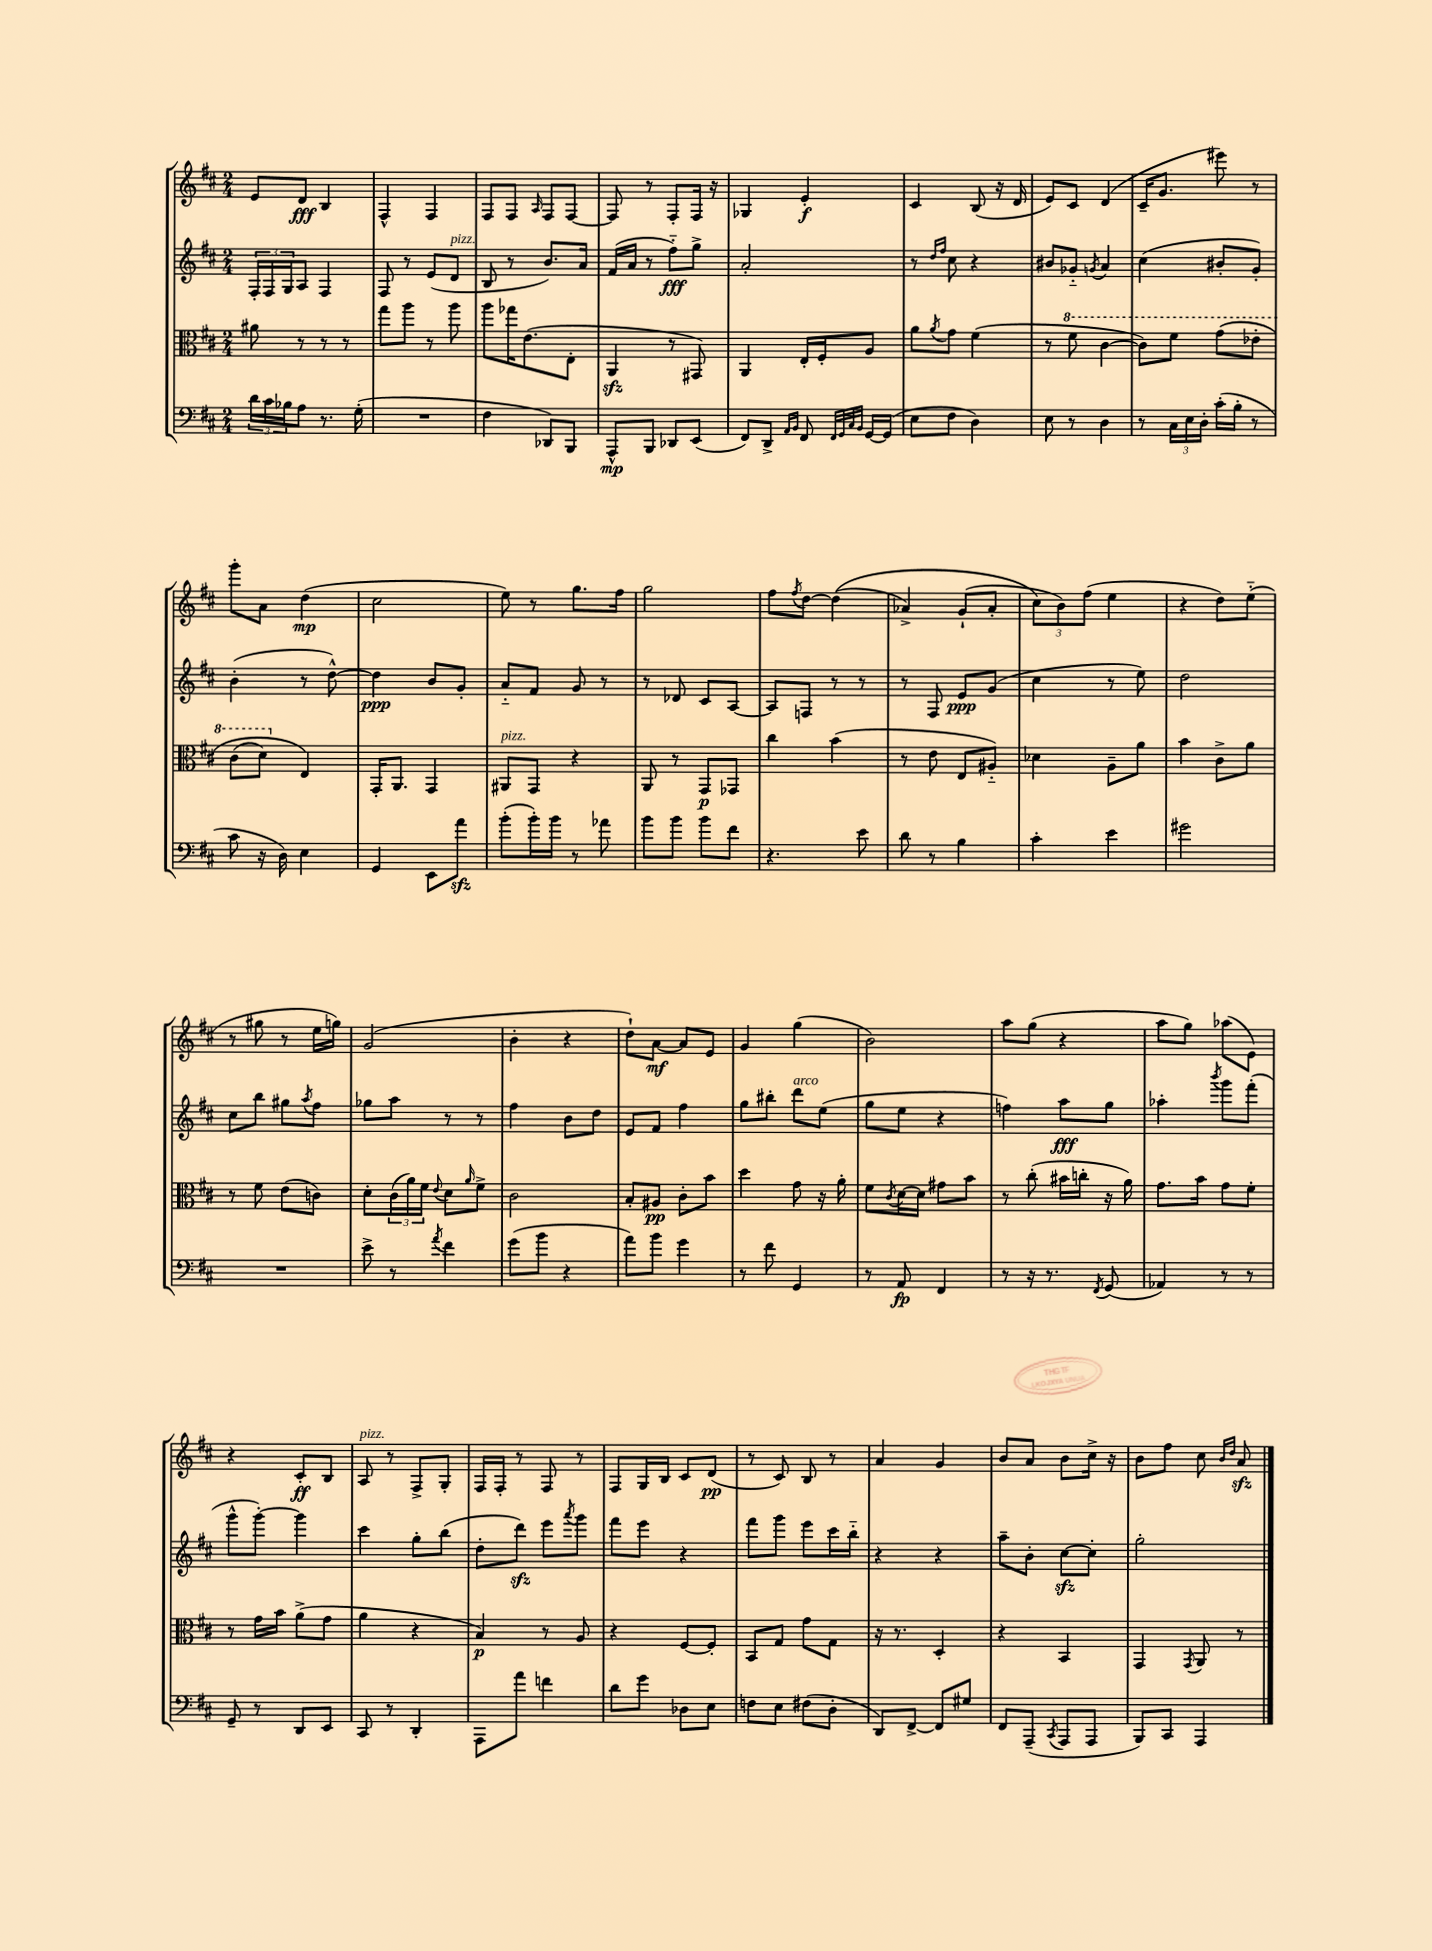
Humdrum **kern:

**kern	**dynam	**kern	**dynam	**kern	**dynam	**kern	**dynam
*part4	*part4	*part3	*part3	*part2	*part2	*part1	*part1
*staff4	*staff4	*staff3	*staff3	*staff2	*staff2	*staff1	*staff1
*clefF4	*	*clefC3	*	*clefG2	*	*clefG2	*
*k[f#c#]	*	*k[f#c#]	*	*k[f#c#]	*	*k[f#c#]	*
*M2/4	*	*M2/4	*	*M2/4	*	*M2/4	*
=43	=43	=43	=43	=43	=43	=43	=43
24d\LL	.	8a#X\	.	24F#'/LL	.	8e/L	.
24c#\	.	.	.	24F#/	.	.	.
24B-X\J	.	.	.	24G/J	.	.	.
8A\J	.	8r	.	8A/J	.	8d/J	fff
8.r	.	8r	.	4F#/	.	4B/	.
.	.	8r	.	.	.	.	.
(16G'\	.	.	.	.	.	.	.
=44	=44	=44	=44	=44	=44	=44	=44
2r	.	8gg\L	.	8F#/	.	4F#^^/	.
.	.	8aa\J	.	8r	.	.	.
.	.	8r	.	(8e/L	.	4F#/	.
!	!	!	!	!LO:TX:a:i:t=pizz.	!	!	!
.	.	8aa\	.	8d/J	.	.	.
=45	=45	=45	=45	=45	=45	=45	=45
4F#\	.	8aa\L	.	8B/	.	8F#/L	.
.	.	16gg-X\K	.	8r	.	8F#/J	.
.	.	(8.e\	.	.	.	.	.
.	.	.	.	.	.	16qqA/	.
8DD-X/L)	.	.	.	8.b/L)	.	8F#/L	.
8BBB/J	.	8E'\J	.	.	.	[8F#/J	.
.	.	.	.	16a/Jk	.	.	.
=46	=46	=46	=46	=46	=46	=46	=46
8AAA^^/L	mp	4AAzz/	.	(16f#/LL	.	8F#/]	.
.	.	.	.	16a/JJ	.	.	.
8BBB/J	.	.	.	8r	.	8r	.
8DD-X/L	.	8r	.	8ff#\L)	fff	8F#'/L	.
(8EE/J	.	8GG#X/)	.	8gg^\J	.	16F#/Jk	.
.	.	.	.	.	.	16r	.
=47	=47	=47	=47	=47	=47	=47	=47
8FF#/L)	.	4AA/	.	2a'/	.	4G-X/	.
8DD^/J	.	.	.	.	.	.	.
16qqAA/LL	.	.	.	.	.	.	.
16qqBB/JJ	.	.	.	.	.	.	.
8FF#/	.	16E'/LL	.	.	.	4e'/	f
.	.	16F#'/J	.	.	.	.	.
32qqFF#/LLL	.	.	.	.	.	.	.
32qqGG/	.	.	.	.	.	.	.
32qqC#/	.	.	.	.	.	.	.
32qqBB/JJJ	.	.	.	.	.	.	.
[16GG/LL	.	8A/J	.	.	.	.	.
(16GG/JJ]	.	.	.	.	.	.	.
=48	=48	=48	=48	=48	=48	=48	=48
8E\L	.	8a\L	.	8r	.	4c#/	.
.	.	.	.	16qqdd/LL	.	.	.
.	.	8qa/	.	16qqff#/JJ	.	.	.
8F#\J	.	8g\J	.	8cc#\	.	.	.
4D\)	.	(4f#\	.	4r	.	(8B/	.
.	.	.	.	.	.	16r	.
.	.	.	.	.	.	16d/	.
=49	=49	=49	=49	=49	=49	=49	=49
8E\	.	8r	.	8b#X/L	.	8e/L)	.
*	*	*8va	*	*	*	*	*
8r	.	8ff#\	.	8g-X/J	.	8c#/J	.
.	.	.	.	8qgn/	.	.	.
4D\	.	[4cc#\	.	4a/	.	(4d/	.
=50	=50	=50	=50	=50	=50	=50	=50
8r	.	8cc#\L])	.	(4cc#\	.	16c#~/KL	.
.	.	.	.	.	.	8.g/J	.
24C#\LL	.	8ff#\J	.	.	.	.	.
24E\	.	.	.	.	.	.	.
24D'\JJ	.	.	.	.	.	.	.
(16c#'\LL	.	(8gg\L	.	8b#X'/L	.	8eee#X\)	.
16B'\JJ	.	.	.	.	.	.	.
8r	.	8ee-X'\J	.	8g'/J)	.	8r	.
!!LO:LB:g=z
=51	=51	=51	=51	=51	=51	=51	=51
8c#\	.	(8cc#\L	.	(4b'\	.	8ggg'\L	.
16r	.	8dd\J)	.	.	.	8a\J	.
16D\)	.	.	.	.	.	.	.
*	*	*X8va	*	*	*	*	*
4E\	.	4E/)	.	8r	.	(4dd\	mp
.	.	.	.	[8dd^^\)	.	.	.
=52	=52	=52	=52	=52	=52	=52	=52
4GG/	.	16GG'/KL	.	4dd\]	ppp	2cc#\	.
.	.	8.AA/J	.	.	.	.	.
8EE\L	.	4GG/	.	8b/L	.	.	.
8azz\J	.	.	.	8g'/J	.	.	.
=53	=53	=53	=53	=53	=53	=53	=53
!	!	!LO:TX:a:i:t=pizz.	!	!	!	!	!
(8b'\L	.	8AA#X/L	.	8a/L	.	8ee\)	.
16b'\L)	.	8GG/J	.	8f#/J	.	8r	.
16b\JJ	.	.	.	.	.	.	.
8r	.	4r	.	8g/	.	8.gg\L	.
8a-X\	.	.	.	8r	.	.	.
.	.	.	.	.	.	16ff#\Jk	.
=54	=54	=54	=54	=54	=54	=54	=54
8b\L	.	8AA/	.	8r	.	2gg\	.
8b\J	.	8r	.	8d-X/	.	.	.
8b\L	.	8GG/L	p	8c#/L	.	.	.
8f#\J	.	8GG-X/J	.	[8A/J	.	.	.
=55	=55	=55	=55	=55	=55	=55	=55
4.r	.	4cc#\	.	8A/L]	.	8ff#\L	.
.	.	.	.	.	.	8qff#/	.
.	.	.	.	8Fn/J	.	[8dd\J	.
.	.	(4b\	.	8r	.	((4dd\]	.
8e\	.	.	.	8r	.	.	.
=56	=56	=56	=56	=56	=56	=56	=56
8d\	.	8r	.	8r	.	4a-X^/)	.
8r	.	8e\	.	8F#/	.	.	.
4B\	.	8E/L	.	8e/L	ppp	(8g`/L	.
.	.	8A#X/J)	.	(8g/J	.	8a-'/J	.
=57	=57	=57	=57	=57	=57	=57	=57
4c#'\	.	4d-X\	.	4cc#\	.	12cc#\L)	.
.	.	.	.	.	.	12b\)	.
.	.	.	.	.	.	(12ff#\J	.
4e\	.	8A~\L	.	8r	.	4ee\	.
.	.	8a\J	.	8ee\)	.	.	.
=58	=58	=58	=58	=58	=58	=58	=58
2g#X\	.	4b\	.	2dd\	.	4r	.
.	.	8c#^\L	.	.	.	8dd\L)	.
.	.	8a\J	.	.	.	(8ee\J	.
!!LO:LB:g=z
=59	=59	=59	=59	=59	=59	=59	=59
2r	.	8r	.	8cc#\L	.	8r	.
.	.	8f#\	.	8bb\J	.	8gg#X\	.
.	.	(8e\L	.	8gg#X\L	.	8r	.
.	.	.	.	8qaa/	.	.	.
.	.	8cn\J)	.	8ff#\J	.	16ee\LL	.
.	.	.	.	.	.	16ggn\JJ)	.
=60	=60	=60	=60	=60	=60	=60	=60
8e^\	.	8d'\L	.	8gg-X\L	.	(2g/	.
8r	.	(24c#\L	.	8aa\J	.	.	.
.	.	24a\)	.	.	.	.	.
.	.	24f#\JJ	.	.	.	.	.
8qa/	.	8qqe/	.	.	.	.	.
4f#\	.	8d\L	.	8r	.	.	.
.	.	16qqa/	.	.	.	.	.
.	.	8f#^\J	.	8r	.	.	.
=61	=61	=61	=61	=61	=61	=61	=61
(8g\L	.	2c#\	.	4ff#\	.	4b'\	.
8b\J	.	.	.	.	.	.	.
4r	.	.	.	8b\L	.	4r	.
.	.	.	.	8dd\J	.	.	.
=62	=62	=62	=62	=62	=62	=62	=62
8a\L)	.	8B'/L	.	8e/L	.	8dd`\L)	.
8b\J	.	8A#X/J	pp	8f#/J	.	[8a\J	mf
4g\	.	8c#'\L	.	4ff#\	.	8a/L]	.
.	.	8b\J	.	.	.	8e/J	.
=63	=63	=63	=63	=63	=63	=63	=63
8r	.	4dd\	.	8gg\L	.	4g/	.
8f#\	.	.	.	8bb#X'\J	.	.	.
!	!	!	!	!LO:TX:a:i:t=arco	!	!	!
4GG/	.	8g\	.	8ddd\L	.	(4gg\	.
.	.	16r	.	(8ee\J	.	.	.
.	.	16a'\	.	.	.	.	.
=64	=64	=64	=64	=64	=64	=64	=64
8r	.	8f#\L	.	8gg\L	.	2b\)	.
.	.	8qc#/	.	.	.	.	.
8AA/	fp	[16d\L	.	8ee\J	.	.	.
.	.	16d\JJ]	.	.	.	.	.
4FF#/	.	8g#X\L	.	4r	.	.	.
.	.	8b\J	.	.	.	.	.
=65	=65	=65	=65	=65	=65	=65	=65
8r	.	8r	.	4ffn\)	.	8aa\L	.
16r	.	(8cc#'\	.	.	.	(8gg\J	.
8.r	.	.	.	.	.	.	.
.	.	16b#X\LL	.	8aa\L	fff	4r	.
.	.	16ccn'\JJ	.	.	.	.	.
8qFF#/	.	.	.	.	.	.	.
(8GG/	.	16r	.	8gg\J	.	.	.
.	.	16a\)	.	.	.	.	.
=66	=66	=66	=66	=66	=66	=66	=66
4AA-X/)	.	8.g\L	.	4aa-X'\	.	8aa\L	.
.	.	.	.	.	.	8gg\J)	.
.	.	16b\Jk	.	.	.	.	.
.	.	.	.	8qbbb/	.	.	.
8r	.	8g\L	.	8ggg\L	.	(8aa-X\L	.
8r	.	8f#'\J	.	(8fff#'\J	.	8e\J)	.
!!LO:LB:g=z
=67	=67	=67	=67	=67	=67	=67	=67
8GG~/	.	8r	.	8ggg^^\L	.	4r	.
8r	.	16g\LL	.	[8ggg'\J)	.	.	.
.	.	16b\JJ	.	.	.	.	.
8DD/L	.	(8a^\L	.	4ggg\]	.	8c#'/L	ff
8EE/J	.	8g\J	.	.	.	8B/J	.
=68	=68	=68	=68	=68	=68	=68	=68
!	!	!	!	!	!	!LO:TX:a:i:t=pizz.	!
8CC#/	.	4a\	.	4ccc#\	.	8A/	.
8r	.	.	.	.	.	8r	.
4DD'/	.	4r	.	8gg'\L	.	8F#^/L	.
.	.	.	.	(8bb\J	.	8G'/J	.
=69	=69	=69	=69	=69	=69	=69	=69
8AAA\L	.	4B/)	p	8dd'\L	.	16F#/LL	.
.	.	.	.	.	.	16F#'/JJ	.
8a\J	.	.	.	8dddzz\J)	.	8r	.
4fn\	.	8r	.	8eee\L	.	8F#/	.
.	.	.	.	8qaaa/	.	.	.
.	.	8A/	.	8ggg\J	.	8r	.
=70	=70	=70	=70	=70	=70	=70	=70
8d\L	.	4r	.	8fff#\L	.	8F#/L	.
8g\J	.	.	.	8eee\J	.	16G/L	.
.	.	.	.	.	.	16B/JJ	.
8D-X\L	.	[8F#/L	.	4r	.	8c#/L	.
8E\J	.	8F#'/J]	.	.	.	(8d/J	pp
=71	=71	=71	=71	=71	=71	=71	=71
8Fn\L	.	8BB/L	.	8fff#\L	.	8r	.
8E\J	.	8G/J	.	8ggg\J	.	8c#/)	.
(8F#X\L	.	8g\L	.	8eee\L	.	8B/	.
8D'\J	.	8G\J	.	16ccc#\L	.	8r	.
.	.	.	.	16bb\JJ	.	.	.
=72	=72	=72	=72	=72	=72	=72	=72
8DD/L)	.	16r	.	4r	.	4a/	.
.	.	8.r	.	.	.	.	.
[8FF#^/J	.	.	.	.	.	.	.
8FF#/L]	.	4D'/	.	4r	.	4g/	.
8G#X/J	.	.	.	.	.	.	.
=73	=73	=73	=73	=73	=73	=73	=73
8FF#/L	.	4r	.	8aa~\L	.	8b/L	.
(8AAA~/J	.	.	.	8b'\J	.	8a/J	.
8qCC#/	.	.	.	.	.	.	.
8AAA/L	.	4BB/	.	[8cc#zz\L	.	8b\L	.
8AAA/J	.	.	.	8cc#'\J]	.	16cc#^\Jk	.
.	.	.	.	.	.	16r	.
=74	=74	=74	=74	=74	=74	=74	=74
8BBB/L)	.	4GG/	.	2gg'\	.	8b\L	.
8CC#/J	.	.	.	.	.	8ff#\J	.
.	.	8qGG/	.	.	.	.	.
4AAA/	.	8AA/	.	.	.	8cc#\	.
.	.	.	.	.	.	16qqb/LL	.
.	.	.	.	.	.	16qqdd/JJ	.
.	.	8r	.	.	.	8azz/	.
==	==	==	==	==	==	==	==
*-	*-	*-	*-	*-	*-	*-	*-
